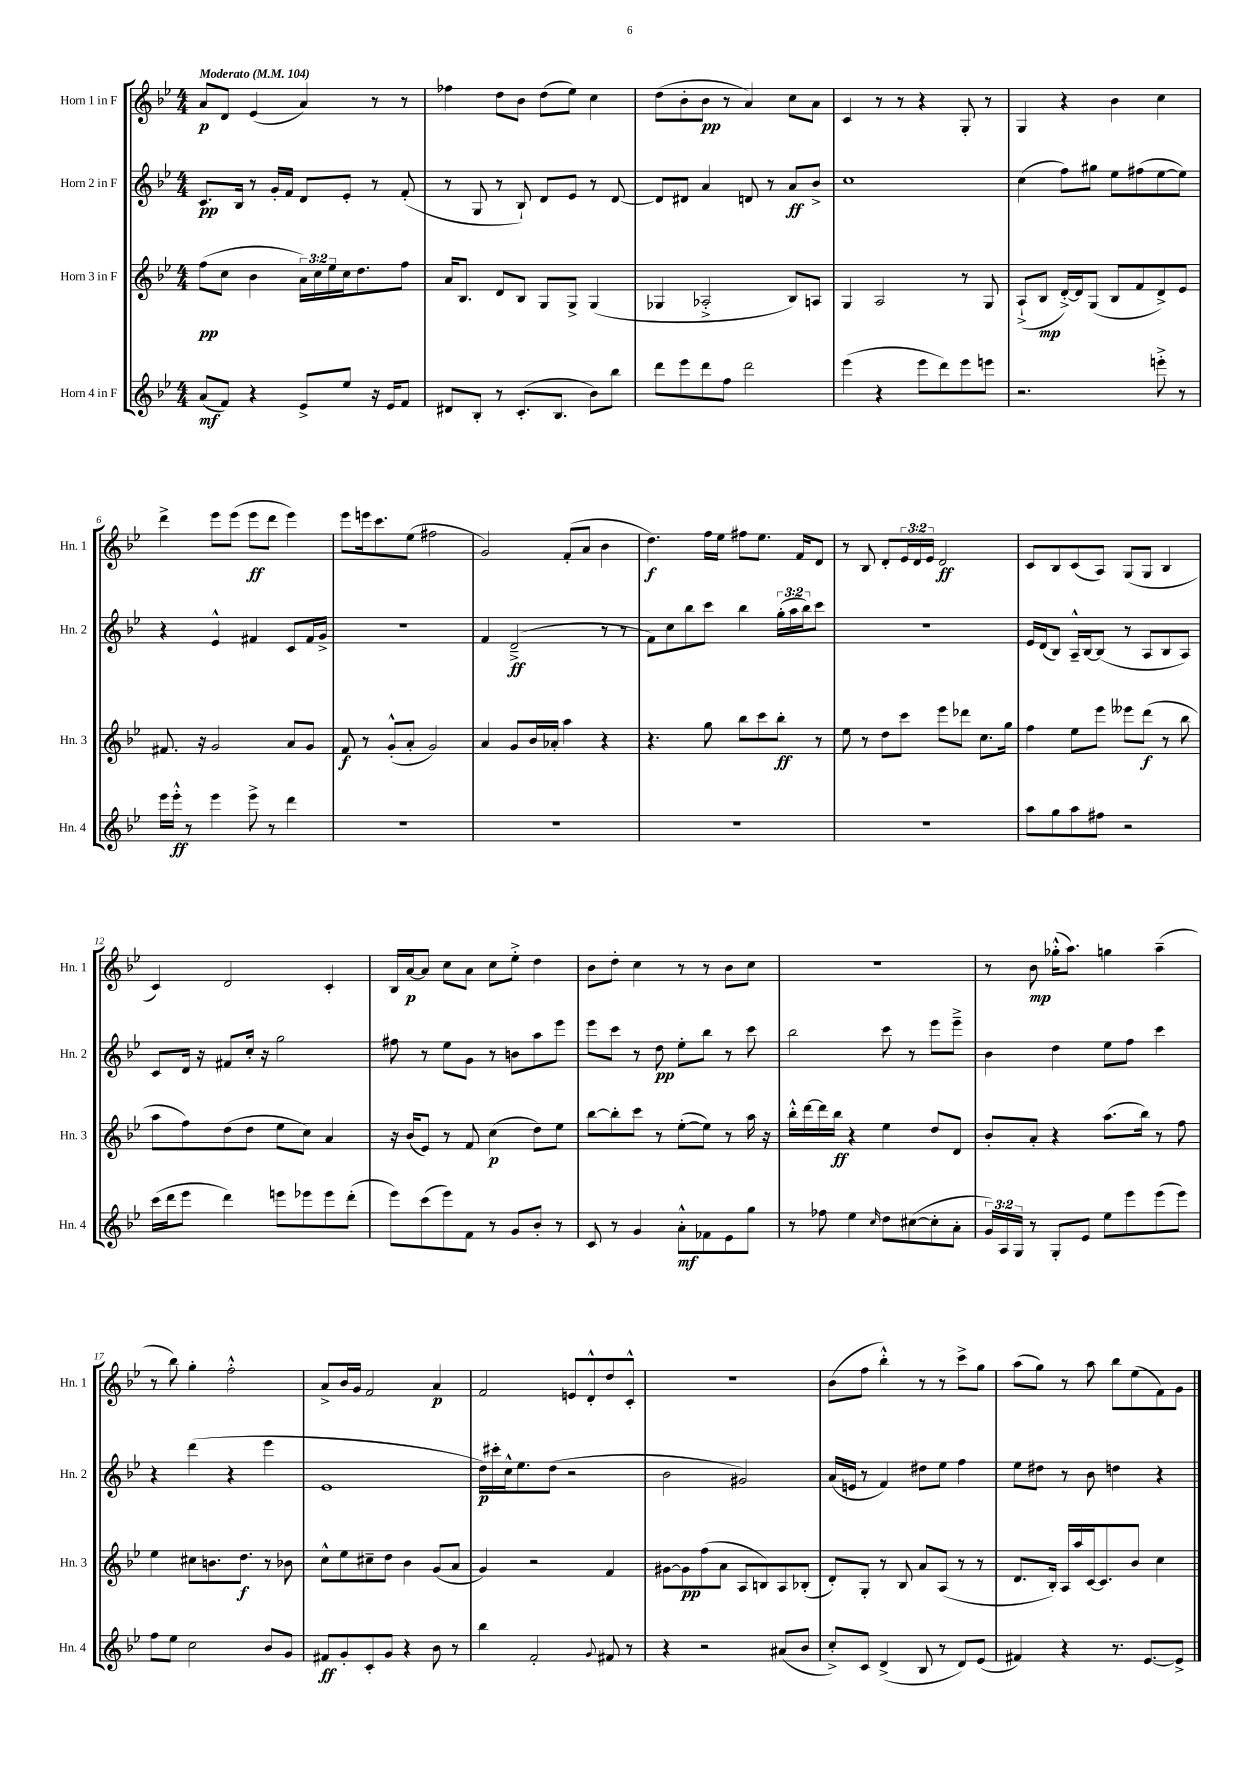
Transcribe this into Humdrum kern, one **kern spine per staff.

**kern	**dynam	**kern	**dynam	**kern	**dynam	**kern	**dynam
*part4	*part4	*part3	*part3	*part2	*part2	*part1	*part1
*staff4	*staff4	*staff3	*staff3	*staff2	*staff2	*staff1	*staff1
*I"Horn 4 in F	*	*I"Horn 3 in F	*	*I"Horn 2 in F	*	*I"Horn 1 in F	*
*I'Hn. 4	*	*I'Hn. 3	*	*I'Hn. 2	*	*I'Hn. 1	*
*clefG2	*	*clefG2	*	*clefG2	*	*clefG2	*
*k[b-e-]	*	*k[b-e-]	*	*k[b-e-]	*	*k[b-e-]	*
*M4/4	*	*M4/4	*	*M4/4	*	*M4/4	*
*MM104	*	*MM104	*	*MM104	*	*MM104	*
=1	=1	=1	=1	=1	=1	=1	=1
!	!	!	!	!	!	!LO:TX:a:B:t=Moderato	!
(8a/L	mf	(8ff\L	pp	8.c/L	pp	8a/L	p
8f/J)	.	8cc\J	.	.	.	8d/J	.
.	.	.	.	16B-/Jk	.	.	.
4r	.	4b-\	.	8r	.	(4e-/	.
.	.	.	.	16g'/LL	.	.	.
.	.	.	.	16f/JJ	.	.	.
8e-^/L	.	24a\LL)	.	8d/L	.	4a/)	.
.	.	24cc\	.	.	.	.	.
.	.	24ee-\	.	.	.	.	.
8ee-/J	.	16cc\J	.	8e-'/J	.	.	.
.	.	8.dd\	.	.	.	.	.
16r	.	.	.	8r	.	8r	.
16e-/KL	.	.	.	.	.	.	.
8f/J	.	8ff\J	.	(8f'/	.	8r	.
=2	=2	=2	=2	=2	=2	=2	=2
8d#X/L	.	16a/KL	.	8r	.	4ff-X\	.
.	.	8.B-/J	.	.	.	.	.
8B-'/J	.	.	.	8G/	.	.	.
8r	.	8d/L	.	8r	.	8dd\L	.
(8.c'/L	.	8B-/J	.	8B-`/)	.	8b-\J	.
.	.	8G/L	.	8d/L	.	(8dd\L	.
8.B-/J	.	.	.	.	.	.	.
.	.	8G^/J	.	8e-/J	.	8ee-\J)	.
8b-\L)	.	(4G/	.	8r	.	4cc\	.
8bb-\J	.	.	.	[8d/	.	.	.
=3	=3	=3	=3	=3	=3	=3	=3
8ddd\L	.	4G-X/	.	8d/L]	.	(8dd\L	.
8eee-\	.	.	.	8d#X/J	.	8b-'\	.
8ddd\	.	2A-X'^/	.	4a/	.	8b-\J	pp
8ff\J	.	.	.	.	.	8r	.
2ddd\	.	.	.	8dn/	.	4a/)	.
.	.	.	.	8r	.	.	.
.	.	8B-/L)	.	8a/L	ff	8cc\L	.
.	.	8An/J	.	8b-^/J	.	8a\J	.
=4	=4	=4	=4	=4	=4	=4	=4
(4eee-\	.	4G/	.	1cc	.	4c/	.
4r	.	2A/	.	.	.	8r	.
.	.	.	.	.	.	8r	.
8eee-\L	.	.	.	.	.	4r	.
8ddd\)	.	.	.	.	.	.	.
8eee-\	.	8r	.	.	.	8G'/	.
8eeen\J	.	8G/	.	.	.	8r	.
=5	=5	=5	=5	=5	=5	=5	=5
2.r	.	(8A`^/L	.	(4cc\	.	4G/	.
.	.	8B-/J	mp	.	.	.	.
.	.	[16d'^/LL)	.	8ff\L)	.	4r	.
.	.	16d/J]	.	.	.	.	.
.	.	(8G/J	.	8gg#X\J	.	.	.
.	.	8B-/L	.	8ee-\L	.	4b-\	.
.	.	8f/	.	(8ff#X\	.	.	.
8eeen'^\	.	8d^/)	.	[8ee-\	.	4cc\	.
8r	.	8e-/J	.	8ee-\J])	.	.	.
!!LO:LB:g=z
=6	=6	=6	=6	=6	=6	=6	=6
16eee-\LL	.	8.f#X/	.	4r	.	4ddd^\	.
16eee-'^^\JJ	ff	.	.	.	.	.	.
8r	.	.	.	.	.	.	.
.	.	16r	.	.	.	.	.
4eee-\	.	2g/	.	4e-^^/	.	8eee-\L	.
.	.	.	.	.	.	(8eee-\J	.
8eee-^\	.	.	.	4f#X/	.	8eee-\L	ff
8r	.	.	.	.	.	8ddd\J	.
4ddd\	.	8a/L	.	8c/L	.	4eee-\)	.
.	.	8g/J	.	16f#/L	.	.	.
.	.	.	.	16g^/JJ	.	.	.
=7	=7	=7	=7	=7	=7	=7	=7
1r	.	8f/	f	1r	.	8eee-\L	.
.	.	8r	.	.	.	16eeen\k	.
.	.	.	.	.	.	8.ccc\	.
.	.	(8g'^^/L	.	.	.	.	.
.	.	8a'/J	.	.	.	(8ee-\J	.
.	.	2g/)	.	.	.	2ff#X\	.
=8	=8	=8	=8	=8	=8	=8	=8
1r	.	4a/	.	4f/	.	2g/)	.
.	.	8g/L	.	(2d~^/	ff	.	.
.	.	16b-/L	.	.	.	.	.
.	.	16a-X'/JJ	.	.	.	.	.
.	.	4aa\	.	.	.	(8f'/L	.
.	.	.	.	.	.	8a/J	.
.	.	4r	.	8r	.	4b-\	.
.	.	.	.	8r	.	.	.
=9	=9	=9	=9	=9	=9	=9	=9
1r	.	4.r	.	8f\L)	.	4.dd\)	f
.	.	.	.	8cc\	.	.	.
.	.	.	.	8bb-\	.	.	.
.	.	8gg\	.	8ccc\J	.	16ff\LL	.
.	.	.	.	.	.	16ee-\JJ	.
.	.	8bb-\L	.	4bb-\	.	8ff#X\L	.
.	.	8ccc\	.	.	.	8.ee-\J	.
.	.	8bb-'\J	ff	(24gg'\LL	.	.	.
.	.	.	.	24aa\	.	.	.
.	.	.	.	.	.	16f/KL	.
.	.	.	.	24bb-\J)	.	.	.
.	.	8r	.	8ccc\J	.	8d/J	.
=10	=10	=10	=10	=10	=10	=10	=10
1r	.	8ee-\	.	1r	.	8r	.
.	.	8r	.	.	.	8B-/	.
.	.	8dd\L	.	.	.	8d'/L	.
.	.	8ccc\J	.	.	.	24e-/L	.
.	.	.	.	.	.	24d/	.
.	.	.	.	.	.	24e-/JJ	.
.	.	8eee-\L	.	.	.	2d/	ff
.	.	8ddd-X\J	.	.	.	.	.
.	.	8.cc\L	.	.	.	.	.
.	.	16gg\Jk	.	.	.	.	.
=11	=11	=11	=11	=11	=11	=11	=11
8aa\L	.	4ff\	.	16e-/LL	.	8c/L	.
.	.	.	.	(16d/J	.	.	.
8gg\	.	.	.	8B-/J)	.	8B-/	.
8aa\	.	8ee-\L	.	16A~^^/LL	.	(8c/	.
.	.	.	.	[16B-/J	.	.	.
8ff#X\J	.	8eee-\J	.	(8B-/J]	.	8A/J)	.
2r	.	8eee--X\L	.	8r	.	(8G/L	.
.	.	(8ddd\J	f	8A/L	.	8G/J	.
.	.	8r	.	8B-/	.	4B-/	.
.	.	8bb-\	.	8A/J)	.	.	.
!!LO:LB:g=z
=12	=12	=12	=12	=12	=12	=12	=12
(16ccc\LL	.	8aa\L	.	8c/L	.	4c/)	.
16ddd\J	.	.	.	.	.	.	.
8eee-\J	.	8ff\)	.	16d/Jk	.	.	.
.	.	.	.	16r	.	.	.
4ddd\)	.	(8dd\	.	8f#X/L	.	2d/	.
.	.	8dd\J	.	16cc'/Jk	.	.	.
.	.	.	.	16r	.	.	.
8eeen\L	.	8ee-\L	.	2gg\	.	.	.
8eee-X\	.	8cc\J)	.	.	.	.	.
8eee-\	.	4a/	.	.	.	4c'/	.
(8ddd'\J	.	.	.	.	.	.	.
=13	=13	=13	=13	=13	=13	=13	=13
8eee-\L)	.	16r	.	8ff#X\	.	16B-/LL	.
.	.	(16b-/KL	.	.	.	[16a/J	p
(8ccc\	.	8e-/J)	.	8r	.	8a/J]	.
8eee-\)	.	8r	.	8ee-\L	.	8cc\L	.
8f\J	.	8f/	.	8g\J	.	8a\J	.
8r	.	(4cc\	p	8r	.	8cc\L	.
8g/L	.	.	.	8bn\L	.	8ee-'^\J	.
8b-'/J	.	8dd\L)	.	8aa\	.	4dd\	.
8r	.	8ee-\J	.	8eee-\J	.	.	.
=14	=14	=14	=14	=14	=14	=14	=14
8c/	.	[8bb-\L	.	8eee-\L	.	8b-\L	.
8r	.	8bb-'\]	.	8ccc\J	.	8dd'\J	.
4g/	.	8ccc\J	.	8r	.	4cc\	.
.	.	8r	.	8dd\	pp	.	.
8a'^^\L	mf	([8ee-'\L	.	8ee-'\L	.	8r	.
8f-X\	.	8ee-\J])	.	8bb-\J	.	8r	.
8e-\	.	8r	.	8r	.	8b-\L	.
8gg\J	.	16aa\	.	8ccc\	.	8cc\J	.
.	.	16r	.	.	.	.	.
=15	=15	=15	=15	=15	=15	=15	=15
8r	.	16bb-'^^\LL	.	2bb-\	.	1r	.
.	.	[16ddd\	.	.	.	.	.
8ff-X\	.	16ddd\]	.	.	.	.	.
.	.	16bb-\JJ	ff	.	.	.	.
4ee-\	.	4r	.	.	.	.	.
16qqcc/	.	.	.	.	.	.	.
8dd\L	.	4ee-\	.	8ccc\	.	.	.
([8cc#X\	.	.	.	8r	.	.	.
8cc#'\]	.	8dd/L	.	8eee-\L	.	.	.
8a'\J	.	8d/J	.	8eee-~^\J	.	.	.
=16	=16	=16	=16	=16	=16	=16	=16
24g/LL)	.	8b-'/L	.	4b-\	.	8r	.
24A/	.	.	.	.	.	.	.
24G/JJ	.	.	.	.	.	.	.
8r	.	8a'/J	.	.	.	8b-\	mp
8G'/L	.	4r	.	4dd\	.	(16gg-X'^^\KL	.
.	.	.	.	.	.	8.aa\J)	.
8e-/J	.	.	.	.	.	.	.
8ee-\L	.	(8.aa\L	.	8ee-\L	.	4ggn\	.
8eee-\	.	.	.	8ff\J	.	.	.
.	.	16bb-\Jk)	.	.	.	.	.
(8eee-\	.	8r	.	4ccc\	.	(4aa~\	.
8eee-\J)	.	8ff\	.	.	.	.	.
!!LO:LB:g=z
=17	=17	=17	=17	=17	=17	=17	=17
8ff\L	.	4ee-\	.	4r	.	8r	.
8ee-\J	.	.	.	.	.	8bb-\)	.
2cc\	.	8cc#X\L	.	(4ddd\	.	4gg'\	.
.	.	8.bn\	.	.	.	.	.
.	.	.	.	4r	.	2ff'^^\	.
.	.	8.dd\J	f	.	.	.	.
8b-/L	.	8r	.	4eee-\	.	.	.
8g/J	.	8b-X\	.	.	.	.	.
=18	=18	=18	=18	=18	=18	=18	=18
8f#X/L	ff	8cc^^\L	.	1e-	.	8a^/L	.
8g'/	.	8ee-\	.	.	.	16b-/L	.
.	.	.	.	.	.	16g/JJ	.
8c'/	.	8cc#X~\	.	.	.	2f/	.
8g/J	.	8dd\J	.	.	.	.	.
4r	.	4b-\	.	.	.	.	.
8b-\	.	(8g/L	.	.	.	4a/	p
8r	.	8a/J	.	.	.	.	.
=19	=19	=19	=19	=19	=19	=19	=19
4bb-\	.	4g/)	.	16dd\LL)	p	2f/	.
.	.	.	.	16ccc#X'\	.	.	.
.	.	.	.	16cc^^\J	.	.	.
.	.	.	.	8.ee-\	.	.	.
2f'/	.	2r	.	.	.	.	.
.	.	.	.	(8dd\J	.	.	.
.	.	.	.	2r	.	8en/L	.
.	.	.	.	.	.	8d'^^/	.
8qqg/	.	.	.	.	.	.	.
8f#X/	.	4f/	.	.	.	8dd/	.
8r	.	.	.	.	.	8c'^^/J	.
=20	=20	=20	=20	=20	=20	=20	=20
4r	.	[8g#X\L	.	2b-\	.	1r	.
.	.	8g#\]	pp	.	.	.	.
2r	.	(8ff\	.	.	.	.	.
.	.	8a\J	.	.	.	.	.
.	.	8A/L	.	2g#X/)	.	.	.
.	.	8Bn/)	.	.	.	.	.
(8a#X/L	.	8A/	.	.	.	.	.
8b-/J	.	(8B-X'/J	.	.	.	.	.
=21	=21	=21	=21	=21	=21	=21	=21
8cc'^/L)	.	8d'/L)	.	(16a/LL	.	(8b-\L	.
.	.	.	.	16en/JJ	.	.	.
8c/J	.	8G'/J	.	8r	.	8ff\J	.
(4d^/	.	8r	.	4f/)	.	4bb-'^^\)	.
.	.	8B-/	.	.	.	.	.
8B-/	.	8a/L	.	8dd#X\L	.	8r	.
8r	.	(8A/J	.	8ee-\J	.	8r	.
8d/L)	.	8r	.	4ff\	.	8ccc^\L	.
(8e-/J	.	8r	.	.	.	8gg\J	.
=22	=22	=22	=22	=22	=22	=22	=22
4f#X/)	.	8.d/L	.	8ee-\L	.	(8aa\L	.
.	.	.	.	8dd#X\J	.	8gg\J)	.
.	.	16B-'/Jk)	.	.	.	.	.
4r	.	16A/LL	.	8r	.	8r	.
.	.	16aa/	.	.	.	.	.
.	.	[16c/J	.	8b-\	.	8aa\	.
.	.	8.c/]	.	.	.	.	.
8.r	.	.	.	4ddn\	.	8bb-\L	.
.	.	8b-/J	.	.	.	(8ee-\	.
[8.e-/L	.	.	.	.	.	.	.
.	.	4cc\	.	4r	.	8f\)	.
8e-^/J]	.	.	.	.	.	8g\J	.
==	==	==	==	==	==	==	==
*-	*-	*-	*-	*-	*-	*-	*-
